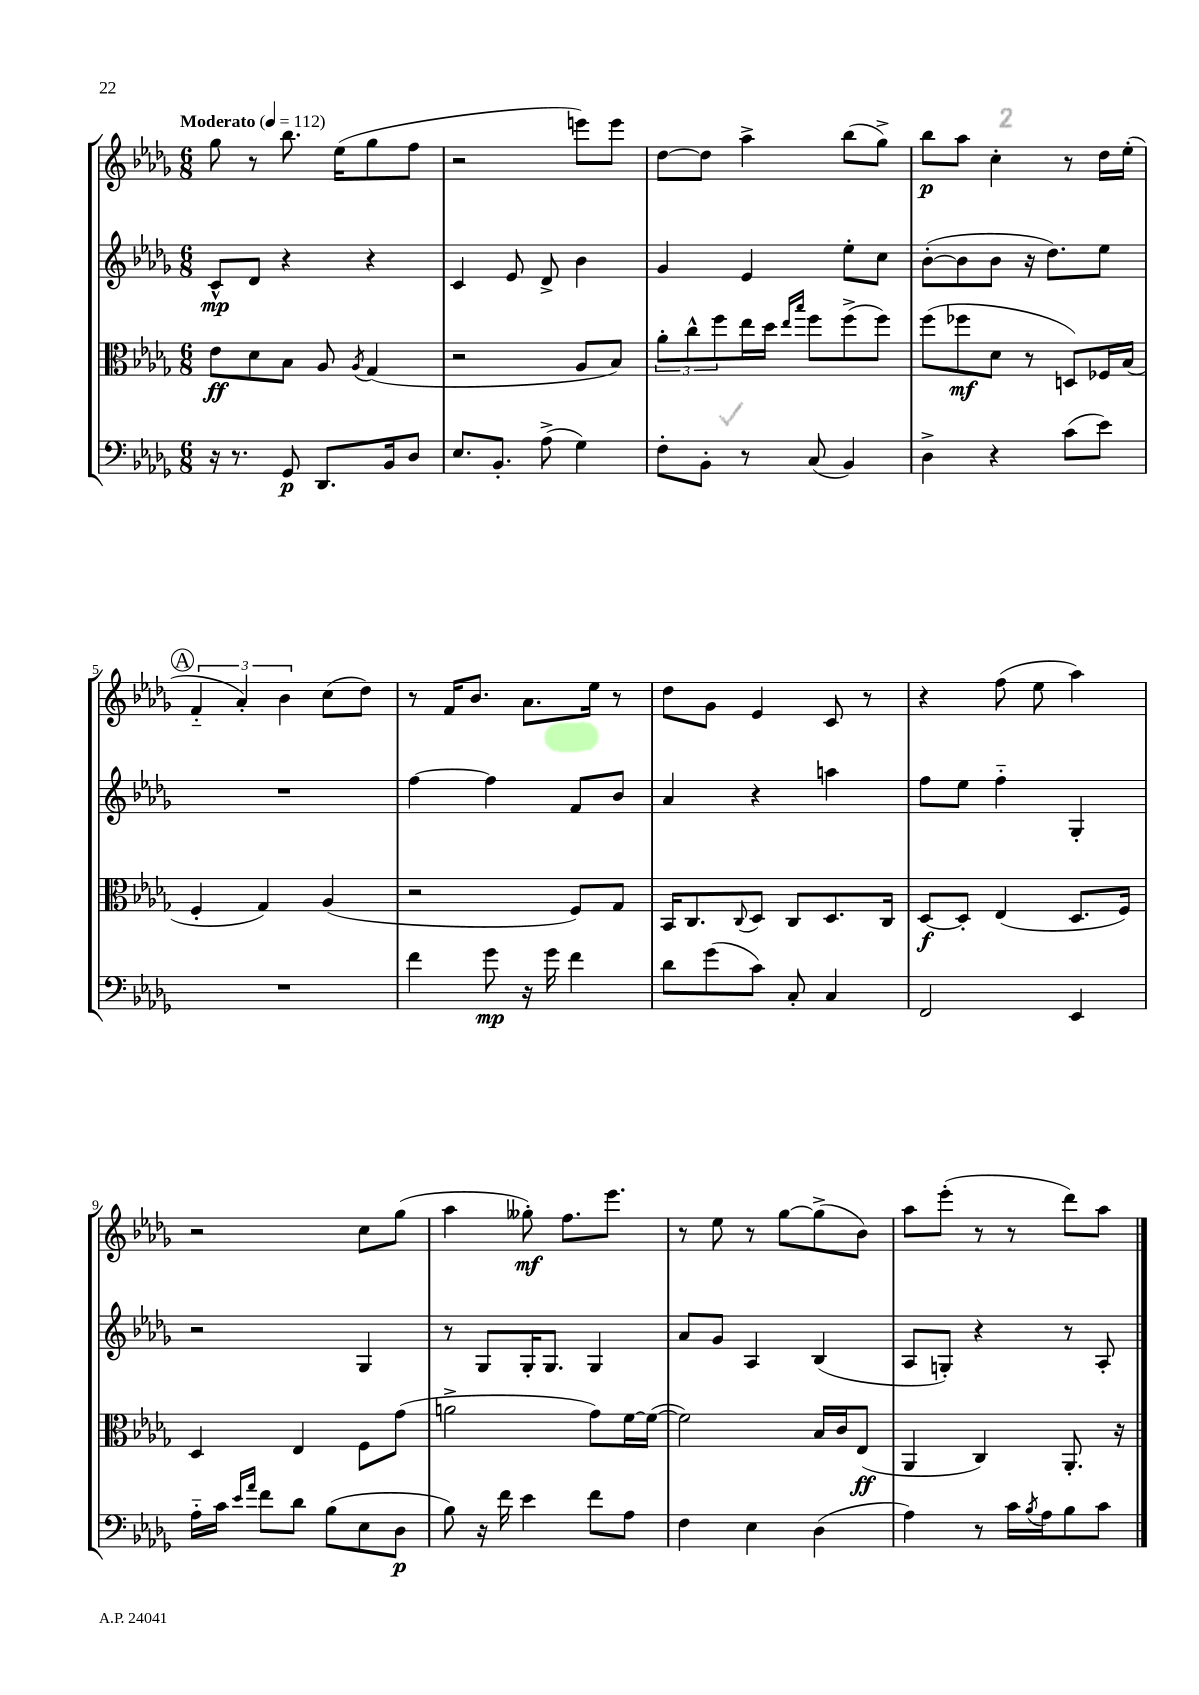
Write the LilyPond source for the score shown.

<<
\new StaffGroup <<
\new Staff = "s0" {
    \clef treble \key des \major \numericTimeSignature \time 6/8 \tempo "Moderato" 4 = 112
    ges''8 r8 bes''8. ees''16( ges''8 f''8 |
    r2 e'''8) e'''8 |
    des''8~ des''8 aes''4-> bes''8( ges''8->) |
    bes''8\p aes''8 c''4-. r8 des''16 ees''16-.( |
    \mark \markup { \circle "A" } \tuplet 3/2 { f'4-_ aes'4-.) bes'4 } c''8( des''8) |
    r8 f'16 bes'8. aes'8. ees''16 r8 |
    des''8 ges'8 ees'4 c'8 r8 |
    r4 f''8( ees''8 aes''4) |
    r2 c''8 ges''8( |
    aes''4 geses''8-.\mf) f''8. ees'''8. |
    r8 ees''8 r8 ges''8~ ges''8->( bes'8) |
    aes''8 ees'''8-.( r8 r8 des'''8) aes''8 \bar "|." |
}
\new Staff = "s1" {
    \clef treble \key des \major \numericTimeSignature \time 6/8
    c'8-^\mp des'8 r4 r4 |
    c'4 ees'8 des'8-> bes'4 |
    ges'4 ees'4 ees''8-. c''8 |
    bes'8~-.( bes'8 bes'8 r16 des''8.) ees''8 |
    \mark \markup { \circle "A" } R2. |
    f''4~ f''4 f'8 bes'8 |
    aes'4 r4 a''4 |
    f''8 ees''8 f''4-_ ges4-. |
    r2 ges4 |
    r8 ges8 ges16-. ges8. ges4 |
    aes'8 ges'8 aes4 bes4( |
    aes8 g8-.) r4 r8 aes8-. \bar "|." |
}
\new Staff = "s2" {
    \clef alto \key des \major \numericTimeSignature \time 6/8
    ees'8\ff des'8 bes8 aes8 \acciaccatura { aes8 } ges4( |
    r2 aes8 bes8) |
    \tuplet 3/2 { aes'8-. c''8-^ f''8 } ees''16 des''16 \grace { ees''16 bes''16 } f''8 f''8->( f''8) |
    f''8( fes''8\mf des'8 r8 d8) fes16 bes16( |
    \mark \markup { \circle "A" } f4-. ges4) aes4( |
    r2 f8) ges8 |
    bes,16 c8. \appoggiatura { c8 } des8 c8 des8. c16 |
    des8~\f des8-. ees4( des8. f16) |
    des4 ees4 f8 ges'8( |
    a'2-> ges'8) f'16~ f'16~( |
    f'2) bes16 c'16 ees8\ff( |
    aes,4 c4) aes,8.-. r16 \bar "|." |
}
\new Staff = "s3" {
    \clef bass \key des \major \numericTimeSignature \time 6/8
    r16 r8. ges,8\p des,8. bes,16 des8 |
    ees8. bes,8.-. aes8->( ges4) |
    f8-. bes,8-. r8 c8( bes,4) |
    des4-> r4 c'8( ees'8) |
    \mark \markup { \circle "A" } R2. |
    f'4 ges'8\mp r16 ges'16 f'4 |
    des'8 ges'8( c'8) c8-. c4 |
    f,2 ees,4 |
    aes16-_ c'16 \grace { ees'16 aes'16 } f'8 des'8 bes8( ees8 des8\p |
    bes8) r16 f'16 ees'4 f'8 aes8 |
    f4 ees4 des4( |
    aes4) r8 c'16 \acciaccatura { bes8 } aes16 bes8 c'8 \bar "|." |
}
>>
>>
